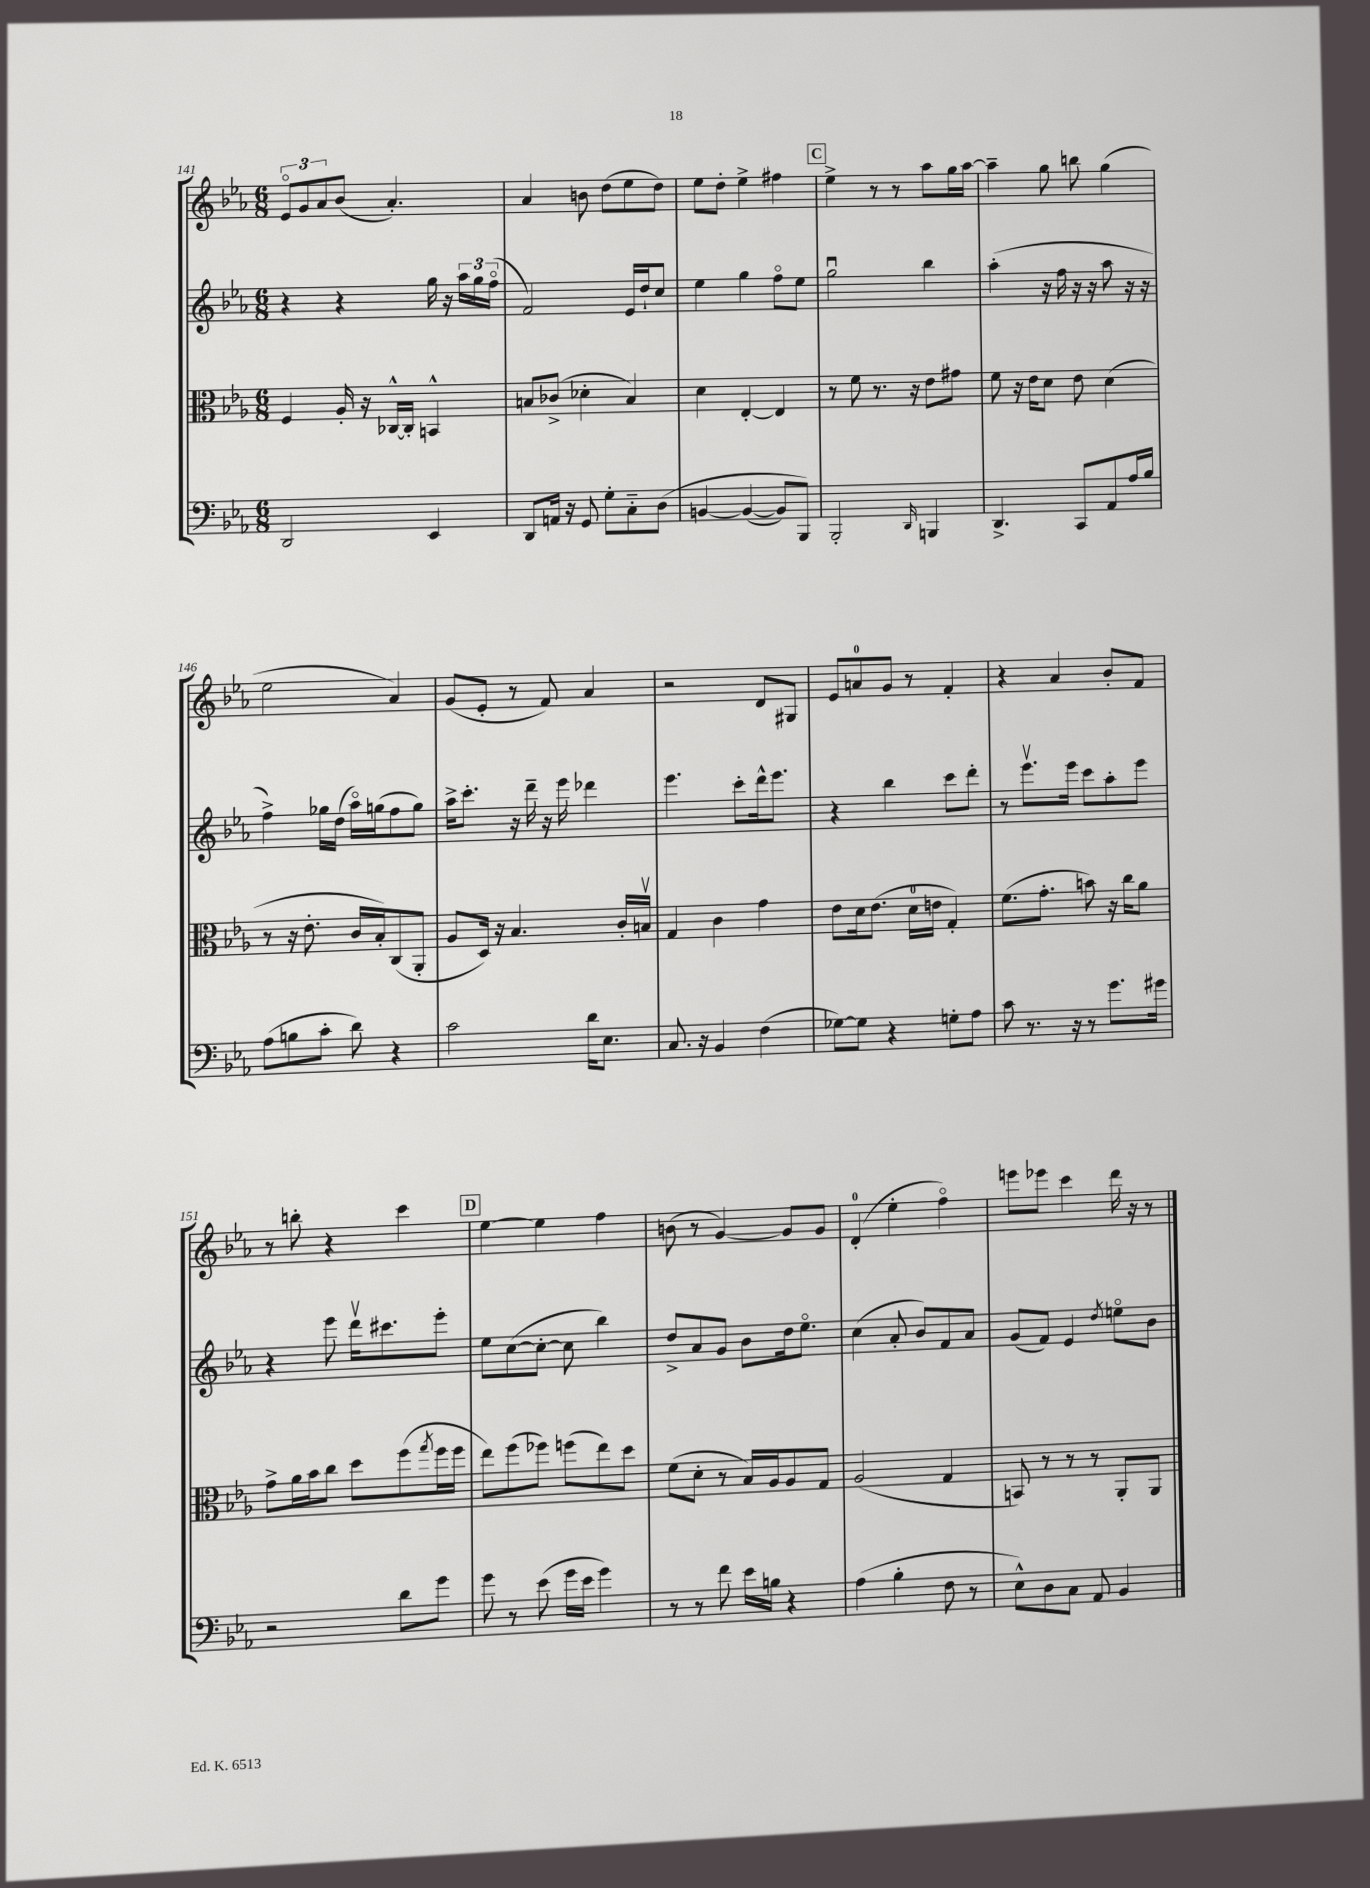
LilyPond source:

<<
\new StaffGroup <<
\new Staff = "s0" {
    \clef treble \key ees \major \numericTimeSignature \time 6/8
    \tuplet 3/2 { ees'8\flageolet g'8 aes'8 } bes'8( aes'4.-.) |
    aes'4 b'8 d''8( ees''8 d''8) |
    ees''8 d''8-. ees''4-> fis''4 |
    \mark \markup { \box "C" } ees''4-> r8 r8 aes''8 g''16 aes''16~ |
    aes''4-- g''8 b''8 g''4( |
    ees''2 aes'4) |
    g'8( ees'8-. r8 f'8) aes'4 |
    r2 d'8 gis8 |
    ees'8 a'8-0 g'8 r8 f'4-. |
    r4 aes'4 bes'8-. f'8 |
    r8 b''8-. r4 c'''4 |
    \mark \markup { \box "D" } ees''4~ ees''4 f''4 |
    b'8( r8 g'4~) g'8 g'8 |
    d'4-0-.( ees''4-. f''4\flageolet) |
    e'''8 ees'''8 c'''4 d'''16 r16 r8 \bar "|." |
}
\new Staff = "s1" {
    \clef treble \key ees \major \numericTimeSignature \time 6/8
    r4 r4 g''16 r16 \tuplet 3/2 { aes''16 g''16 f''16\flageolet( } |
    f'2) ees'16 d''16-! c''8 |
    ees''4 g''4 f''8\flageolet ees''8 |
    \mark \markup { \box "C" } g''2\downbow bes''4 |
    aes''4-.( r16 f''16 r16 r16 aes''8 r16 r16 |
    f''4->) ges''16 d''16( aes''16\flageolet) g''16( f''8 g''8) |
    aes''16-> c'''8.-. r16 d'''16-- r16 ees'''16 des'''4 |
    ees'''4. c'''8-. d'''16-^ ees'''8. |
    r4 bes''4 c'''8 d'''8-. |
    r8 ees'''8.\upbow ees'''16 c'''8 aes''8-. ees'''8 |
    r4 ees'''8 d'''16\upbow cis'''8. ees'''8-. |
    \mark \markup { \box "D" } ees''8 c''8~( c''8~-. c''8 bes''4) |
    d''8-> aes'8 g'8 bes'8 d''16 ees''8.\flageolet |
    c''4( aes'8-. bes'8) f'8 aes'8 |
    g'8( f'8) ees'4 \acciaccatura { d''8 } e''8\flageolet bes'8 \bar "|." |
}
\new Staff = "s2" {
    \clef alto \key ees \major \numericTimeSignature \time 6/8
    f4 aes16-. r16 ces16~-^ ces16-. b,4-^ |
    b8 ces'8->( des'4-. b4) |
    d'4 ees4~-. ees4 |
    \mark \markup { \box "C" } r8 f'8 r8. r16 ees'8 gis'8 |
    f'8 r16 ees'16 d'8 ees'8 d'4( |
    r8 r16 ees'8.-. c'16 bes16-.) c8( aes,8-. |
    aes8 d16) r16 bes4. c'16-. b16\upbow |
    g4 c'4 g'4 |
    ees'8 d'16 ees'8.( d'16-0 e'16 g4-.) |
    f'8.( g'8.-. b'8) r16 c''16 aes'8 |
    g'8-> aes'16 bes'16 c''8 d''8 f''8( \acciaccatura { g''8 } f''16 f''16 |
    \mark \markup { \box "D" } ees''8) f''8( fes''8) f''8( ees''8) d''8 |
    f'8( d'8-. r8 bes16) aes16 aes8 g8 |
    aes2( g4 |
    b,8) r8 r8 r8 aes,8-. aes,8 \bar "|." |
}
\new Staff = "s3" {
    \clef bass \key ees \major \numericTimeSignature \time 6/8
    d,2 ees,4 |
    d,8 a,16 r16 g,8 g8-. c8-_ d8\( |
    b,4~ b,4~( b,8) bes,,8\) |
    \mark \markup { \box "C" } bes,,2-. \grace { d,16 } b,,4 |
    d,4.-> c,8 aes,8 aes16 bes16 |
    aes8( b8 c'8-. d'8) r4 |
    c'2 d'16 ees8. |
    c8. r16 bes,4 f4( |
    ges8~) ges8 r4 g8-. aes8 |
    c'8 r8. r16 r8 g'8. gis'16 |
    r2 d'8 g'8 |
    \mark \markup { \box "D" } g'8 r8 ees'8( g'16 ees'16 g'4) |
    r8 r8 f'8 ees'16 b16 r4 |
    aes4( bes4-. f8 r8 |
    ees8-^) d8 c8 aes,8 bes,4 \bar "|." |
}
>>
>>
\layout { \context { \Score currentBarNumber = #141 } }
